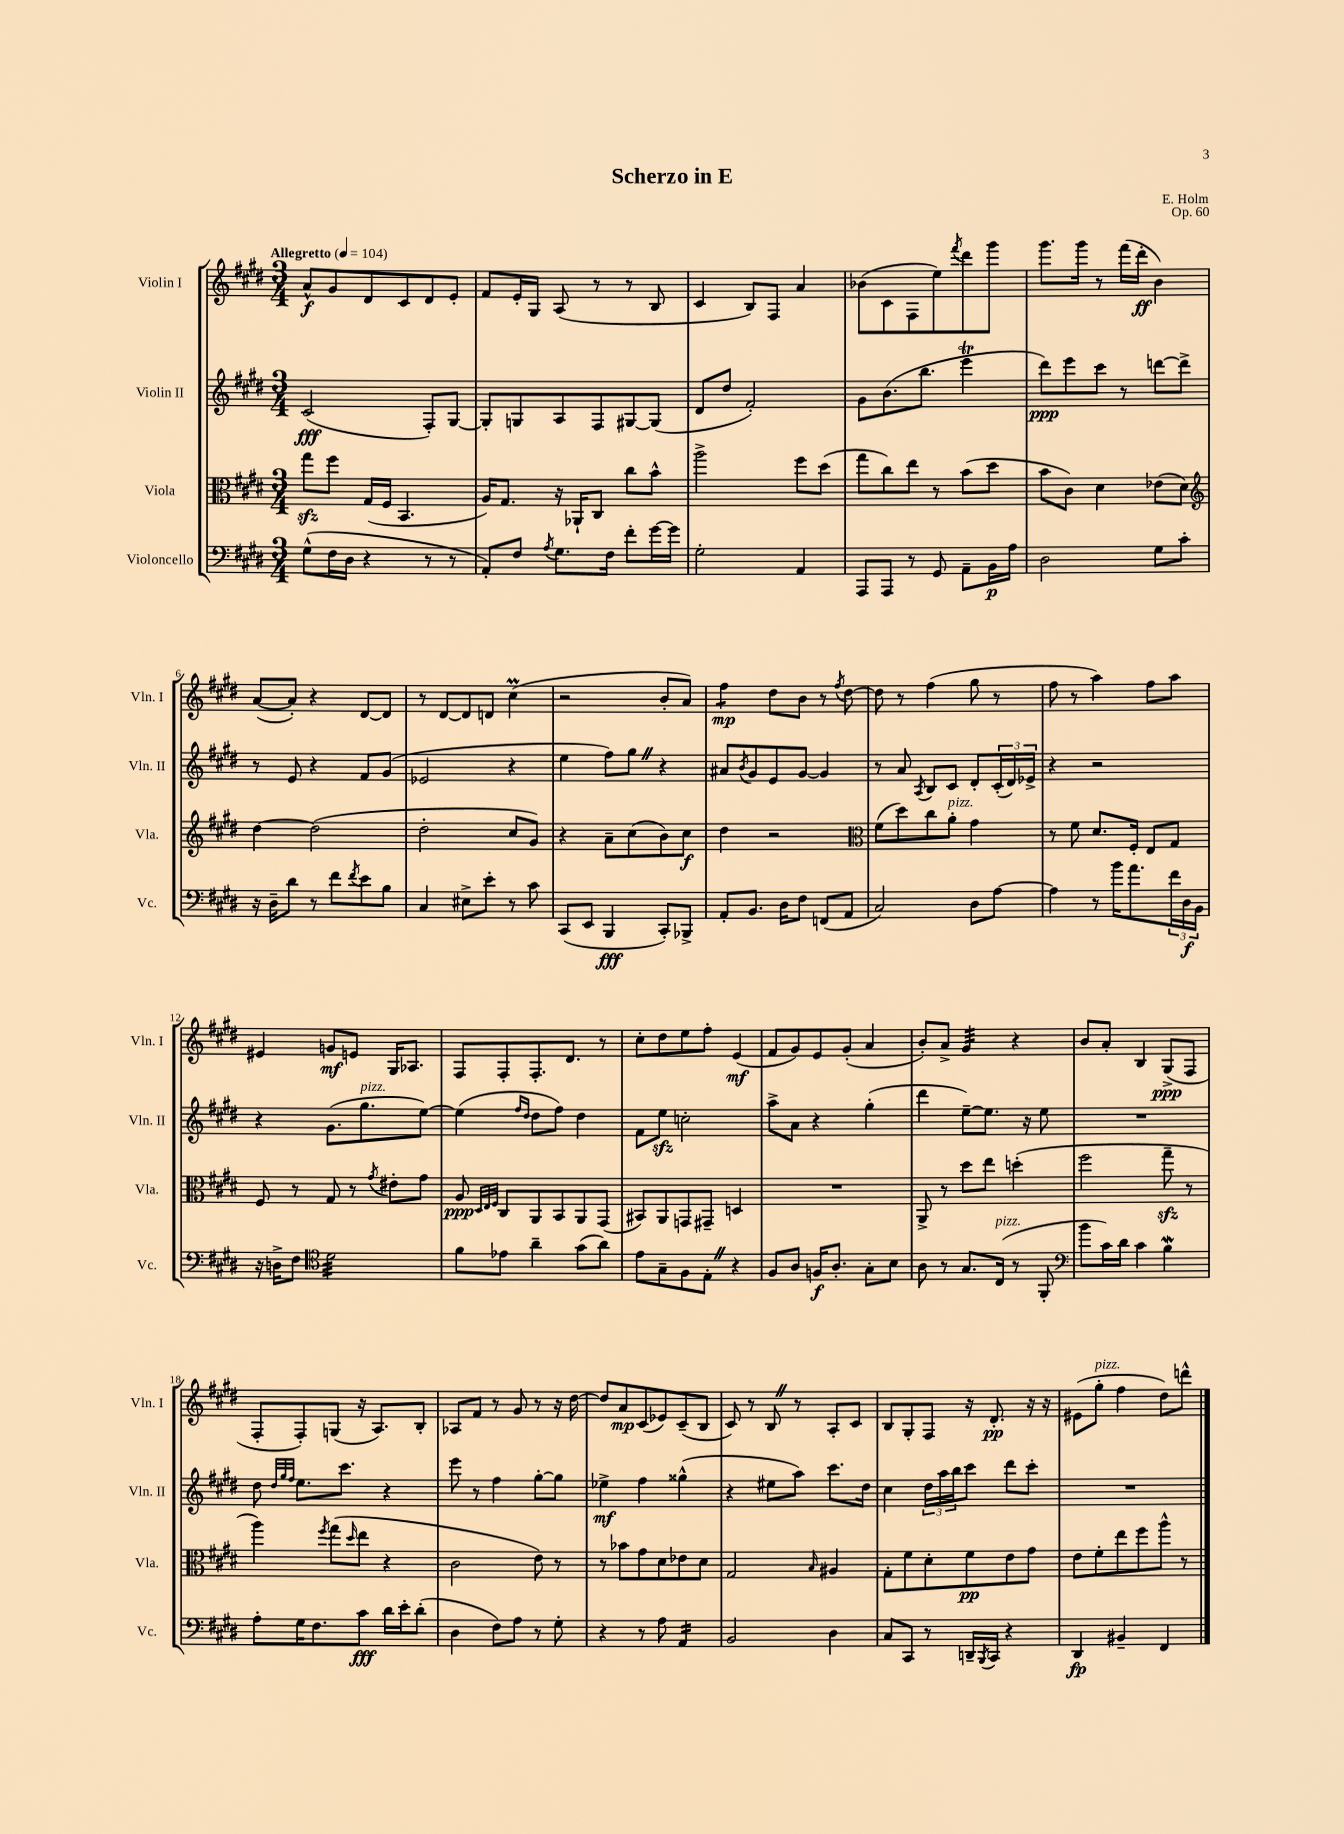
\header { title = "Scherzo in E" composer = "E. Holm" opus = "Op. 60" }
<<
\new StaffGroup <<
\new Staff = "s0" \with { instrumentName = "Violin I" shortInstrumentName = "Vln. I" } {
    \clef treble \key e \major \numericTimeSignature \time 3/4 \tempo "Allegretto" 4 = 104
    a'8-^\f gis'8 dis'8 cis'8 dis'8 e'8-. |
    fis'8 e'16-. gis16 a8( r8 r8 b8 |
    cis'4 b8) fis8 a'4 |
    bes'8( cis'8 fis8 e''8) \acciaccatura { fis'''8 } dis'''8 gis'''8 |
    gis'''8. gis'''16 r8 fis'''16( dis'''16-.\ff b'4) |
    a'8~( a'8-.) r4 dis'8~ dis'8 |
    r8 dis'8~ dis'8 d'8 cis''4\prall( |
    r2 b'8-. a'8) |
    fis''4:8\mp dis''8 b'8 r8 \acciaccatura { fis''8 } dis''8~ |
    dis''8 r8 fis''4( gis''8 r8 |
    fis''8 r8 a''4) fis''8 a''8 |
    eis'4 g'8\mf e'8 gis16 aes8. |
    fis8 fis8-. fis8.-. dis'8. r8 |
    cis''8-. dis''8 e''8 fis''8-. e'4\mf( |
    fis'8 gis'8) e'8 gis'8-.( a'4 |
    b'8-.) a'8-> gis'4:32 r4 |
    b'8 a'8-. b4 gis8->\ppp( fis8 |
    fis8-. fis8-.) g8( r16 a8.) b8-. |
    aes8 fis'8 r8 gis'8 r8 r16 dis''16~ |
    dis''8 a'8\mp cis'8( ees'8) cis'8--( b8 |
    cis'8) r8 b8 \once \override BreathingSign.text = \markup { \musicglyph "scripts.caesura.straight" } \breathe r8 a8-. cis'8 |
    b8 gis8-. fis8 r16 dis'8.-.\pp r16 r16 |
    eis'8( gis''8-.^\markup { \italic "pizz." } fis''4 dis''8) d'''8-^ \bar "|." |
}
\new Staff = "s1" \with { instrumentName = "Violin II" shortInstrumentName = "Vln. II" } {
    \clef treble \key e \major \numericTimeSignature \time 3/4
    cis'2\fff( fis8-.) gis8~ |
    gis8-. g8 a8 fis8 gis8~ gis8( |
    dis'8 dis''8 fis'2-.) |
    gis'8 b'8.( b''8. e'''4\trill |
    dis'''8\ppp) e'''8 cis'''8 r8 d'''8~ d'''8-> |
    r8 e'8 r4 fis'8 gis'8( |
    ees'2 r4 |
    e''4 fis''8) gis''8 \once \override BreathingSign.text = \markup { \musicglyph "scripts.caesura.straight" } \breathe r4 |
    ais'8 \acciaccatura { b'8 } gis'8 e'8 gis'8~ gis'4 |
    r8 a'8 \acciaccatura { a8 } b8 cis'8 dis'8-. \tuplet 3/2 { cis'16-.( dis'16) ees'16-> } |
    r4 r2 |
    r4 gis'8.( gis''8.^\markup { \italic "pizz." } e''8~) |
    e''4( \grace { fis''16 dis''16 } dis''8 fis''8) dis''4 |
    fis'8 e''8\sfz c''2-. |
    a''8-> a'8 r4 gis''4-.( |
    dis'''4 e''8~--) e''8. r16 e''8 |
    R2. |
    dis''8 \grace { dis''32 gis''32 fis''32 } e''8. cis'''8. r4 |
    e'''8 r8 fis''4 gis''8~-. gis''8 |
    ees''4->\mf fis''4 gisis''4-^( |
    r4 eis''8 a''8) cis'''8. dis''16 |
    cis''4 \tuplet 3/2 { dis''16 a''16 b''16 } cis'''8 dis'''8 cis'''8-. |
    R2. \bar "|." |
}
\new Staff = "s2" \with { instrumentName = "Viola" shortInstrumentName = "Vla." } {
    \clef alto \key e \major \numericTimeSignature \time 3/4
    gis''8\sfz fis''8 gis16( fis16 b,4. |
    a16) gis8. r16 aes,16-! cis8 cis''8 b'8-^ |
    a''2-> fis''8 dis''8( |
    gis''8 cis''8) e''8 r8 b'8( dis''8 |
    b'8 cis'8) dis'4 ees'8( dis'8) |
    \clef treble dis''4~ dis''2( |
    dis''2-. cis''8 gis'8) |
    r4 a'8-- cis''8( b'8) cis''8\f |
    dis''4 r2 |
    \clef alto fis'8( dis''8) cis''8 a'8-.^\markup { \italic "pizz." } gis'4 |
    r8 fis'8 dis'8. fis16-. e8 gis8 |
    fis8 r8 gis8 r8 \acciaccatura { gis'8 } eis'8-. gis'8 |
    a8\ppp \grace { dis32 e32 fis32 } cis8 a,8 b,8 a,8 gis,8( |
    bis,8) a,8 g,8 gis,8-- d4 |
    R2. |
    a,8-> r8 dis''8 e''8 d''4-.( |
    fis''2 gis''8--\sfz r8 |
    a''4) \acciaccatura { fis''8 } gis''8( \grace { dis''16 } e''8 r4 |
    cis'2 e'8) r8 |
    r8 bes'8 gis'8 dis'8 ees'8 dis'8 |
    gis2 \grace { b16 } ais4 |
    gis8-. fis'8 dis'8-. fis'8\pp e'8 gis'8 |
    e'8 fis'8-. e''8 fis''8 a''8-^ r8 \bar "|." |
}
\new Staff = "s3" \with { instrumentName = "Violoncello" shortInstrumentName = "Vc." } {
    \clef bass \key e \major \numericTimeSignature \time 3/4
    gis8-^( fis16 dis16 r4 r8 r8 |
    a,8-.) fis8 \acciaccatura { a8 } gis8. fis16 fis'8-. gis'16~ gis'16 |
    gis2-. a,4 |
    a,,8 a,,8 r8 gis,8 a,8-- b,16\p a16 |
    dis2 gis8 cis'8-. |
    r16 dis16-- dis'8 r8 fis'8 \acciaccatura { fis'8 } e'8 b8 |
    cis4 eis8-> e'8-. r8 cis'8 |
    cis,8( e,8 b,,4\fff cis,8-.) bes,,8-> |
    a,8-. b,8. dis16 fis8 f,8( a,8 |
    cis2) dis8 a8~ |
    a4 r8 b'16 a'8. \tuplet 3/2 { fis'16 dis16\f b,16 } |
    r16 d16-> fis8 \clef tenor dis'2:32 |
    fis'8 ees'8 a'4-- gis'8( a'8) |
    e'8 gis8-- fis8 e8-. \once \override BreathingSign.text = \markup { \musicglyph "scripts.caesura.straight" } \breathe r4 |
    fis8 a8 f16\f a8.-. gis8-. b8 |
    a8 r8 gis8. cis16^\markup { \italic "pizz." }( r8 fis,8-. |
    \clef bass b'8 cis'16) dis'16 cis'4 b4\mordent |
    a8-. gis16 fis8. cis'8\fff dis'16 e'16-. dis'8-.( |
    dis4 fis8) a8 r8 gis8-. |
    r4 r8 a8 a,4:16 |
    b,2 dis4 |
    cis8 cis,8 r8 d,16-- \acciaccatura { b,,8 } cis,16 r4 |
    dis,4\fp bis,4-- fis,4 \bar "|." |
}
>>
>>
